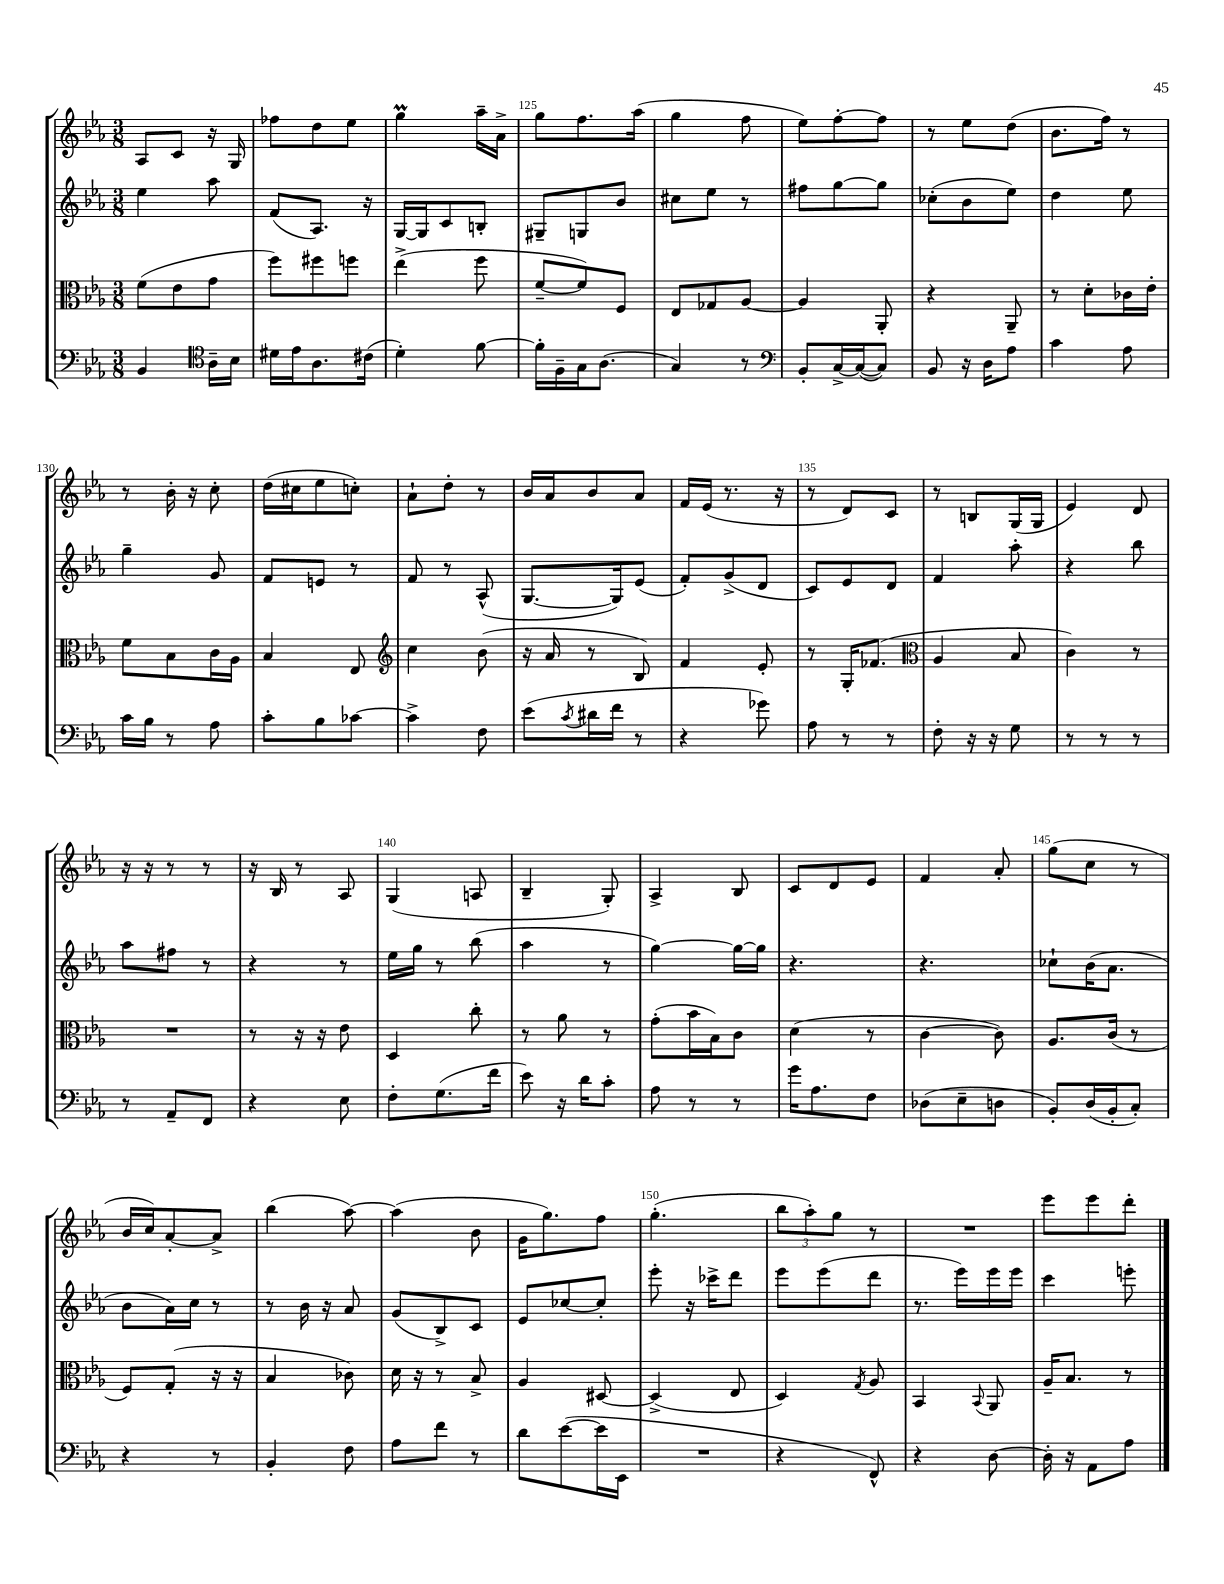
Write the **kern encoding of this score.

**kern	**kern	**kern	**kern
*part4	*part3	*part2	*part1
*staff4	*staff3	*staff2	*staff1
*clefF4	*clefC3	*clefG2	*clefG2
*k[b-e-a-]	*k[b-e-a-]	*k[b-e-a-]	*k[b-e-a-]
*M3/8	*M3/8	*M3/8	*M3/8
=122	=122	=122	=122
4BB-/	(8f\L	4ee-\	8A-/L
.	8e-\	.	8c/J
*clefC4	*	*	*
16A-~\LL	8g\J	8aa-\	16r
16B-\JJ	.	.	16G/
=123	=123	=123	=123
16d#X\LL	8ff\L)	(8f/L	8ff-X\L
16e-\J	.	.	.
8.A-\	8ff#X\	8.A-/J)	8dd\
.	8ffn\J	.	8ee-\J
(16c#X\Jk	.	16r	.
=124	=124	=124	=124
4d'\)	(4ee-^\	[16G/LL	4ggm\
.	.	16G/J]	.
.	.	8c/	.
[8f\	8ff\	8Bn'/J	16aa-~\LL
.	.	.	16a-^\JJ
=125	=125	=125	=125
16f'\LL]	[8f~/L	8G#X~/L	8gg\L
16F~\	.	.	.
16G\J	8f/])	8Gn/	8.ff\
(8.A-\J	.	.	.
.	8F/J	8b-/J	.
.	.	.	(16aa-\Jk
=126	=126	=126	=126
4G/)	8E-/L	8cc#X\L	4gg\
.	8G-X/	8ee-\J	.
8r	[8A-/J	8r	8ff\
=127	=127	=127	=127
*clefF4	*	*	*
8BB-'/L	4A-/]	8ff#X\L	8ee-\L)
[16C^/L	.	[8gg\	[8ff'\
(16C/J_	.	.	.
8C/J])	8AA-'/	8gg\J]	8ff\J]
=128	=128	=128	=128
8BB-/	4r	(8cc-X'\L	8r
16r	.	8b-\	8ee-\L
16D\KL	.	.	.
8A-\J	8AA-~/	8ee-\J)	(8dd\J
=129	=129	=129	=129
4c\	8r	4dd\	8.b-\L
.	8d'\L	.	.
.	.	.	16ff\Jk)
8A-\	16c-X\L	8ee-\	8r
.	16e-'\JJ	.	.
!!LO:LB:g=z
=130	=130	=130	=130
16c\LL	8f\L	4gg~\	8r
16B-\JJ	.	.	.
8r	8B-\	.	16b-'\
.	.	.	16r
8A-\	16c\L	8g/	8cc'\
.	16A-\JJ	.	.
=131	=131	=131	=131
8c'\L	4B-/	8f/L	(16dd\LL
.	.	.	16cc#X\J
8B-\	.	8en/J	8ee-\
[8c-X\J	8E-/	8r	8ccn'\J)
=132	=132	=132	=132
*	*clefG2	*	*
4c-^\]	4cc\	8f/	8a-`\L
.	.	8r	8dd'\J
8F\	(8b-\	(8A-^^/	8r
=133	=133	=133	=133
(8e-\L	16r	[8.G/L	16b-/LL
.	16a-/	.	16a-/J
8qc/	.	.	.
16d#X\L	8r	.	8b-/
16f\JJ	.	16G/k])	.
8r	8B-/)	(8e-/J	8a-/J
=134	=134	=134	=134
4r	4f/	8f'/L)	16f/LL
.	.	.	(16e-/JJ
.	.	(8g^/	8.r
8g-X\)	8e-'/	8d/J	.
.	.	.	16r
=135	=135	=135	=135
8A-\	8r	8c/L)	8r
8r	16G'/KL	8e-/	8d/L)
.	(8.f-X/J	.	.
8r	.	8d/J	8c/J
=136	=136	=136	=136
*	*clefC3	*	*
8F'\	4A-/	4f/	8r
16r	.	.	8Bn/L
16r	.	.	.
8G\	8B-/	8aa-'\	(16G/L
.	.	.	16G/JJ
=137	=137	=137	=137
8r	4c\)	4r	4e-/)
8r	.	.	.
8r	8r	8bb-\	8d/
!!LO:LB:g=z
=138	=138	=138	=138
8r	4.r	8aa-\L	16r
.	.	.	16r
8AA-~/L	.	8ff#X\J	8r
8FF/J	.	8r	8r
=139	=139	=139	=139
4r	8r	4r	16r
.	.	.	16B-/
.	16r	.	8r
.	16r	.	.
8E-\	8e-\	8r	8A-/
=140	=140	=140	=140
8F'\L	4D/	16ee-\LL	(4G/
.	.	16gg\JJ	.
(8.G\	.	8r	.
.	8cc'\	(8bb-\	8An/
16f\Jk	.	.	.
=141	=141	=141	=141
8e-\)	8r	4aa-\	4B-~/
16r	8a-\	.	.
16d\KL	.	.	.
8c'\J	8r	8r	8G'/)
=142	=142	=142	=142
8A-\	(8g'\L	[4gg\)	4A-^/
8r	16b-\L	.	.
.	16B-\J)	.	.
8r	8c\J	16gg\LL_	8B-/
.	.	16gg\JJ]	.
=143	=143	=143	=143
16g\KL	(4d\	4.r	8c/L
8.A-\	.	.	.
.	.	.	8d/
8F\J	8r	.	8e-/J
=144	=144	=144	=144
(8D-X\L	[4c\	4.r	4f/
8E-~\	.	.	.
8Dn\J	8c\])	.	8a-'/
=145	=145	=145	=145
8BB-'/L)	8.A-/L	8cc-X`\L	(8gg\L
(16D/L	.	(16b-\K	8cc\J
16BB-'/J	(16c/Jk	8.a-\J	.
8C'/J)	8r	.	8r
!!LO:LB:g=z
=146	=146	=146	=146
4r	8F/L)	8b-\L	16b-/LL
.	.	.	16cc/J)
.	(8G'/J	16a-\L)	[8a-'/
.	.	16cc\JJ	.
8r	16r	8r	8a-^/J]
.	16r	.	.
=147	=147	=147	=147
4BB-'/	4B-/	8r	(4bb-\
.	.	16b-\	.
.	.	16r	.
8F\	8c-X\)	8a-/	[8aa-\)
=148	=148	=148	=148
8A-\L	16d\	(8g/L	(4aa-\]
.	16r	.	.
8f\J	8r	8B-^/)	.
8r	8B-^/	8c/J	8b-\
=149	=149	=149	=149
8d\L	4A-/	8e-/L	16g\KL
.	.	.	8.gg\)
([8e-\	.	[8cc-X/	.
16e-\L]	[8D#X/	8cc-'/J]	8ff\J
16EE-\JJ	.	.	.
=150	=150	=150	=150
4.r	(4D#^/]	8eee-'\	(4.gg'\
.	.	16r	.
.	.	16ccc-X^\KL	.
.	8E-/	8ddd\J	.
=151	=151	=151	=151
4r	4D/)	8eee-\L	12bb-\L
.	.	.	12aa-'\)
.	.	(8eee-\	.
.	.	.	12gg\J
.	8qG/	.	.
8FF^^/)	8A-/	8ddd\J	8r
=152	=152	=152	=152
4r	4BB-/	8.r	4.r
.	.	16eee-\LL)	.
.	8qqBB-/	.	.
[8D\	8AA-/	16eee-\	.
.	.	16eee-\JJ	.
=153	=153	=153	=153
16D'\]	16A-~/KL	4ccc\	8eee-\L
16r	8.B-/J	.	.
8AA-\L	.	.	8eee-\
8A-\J	8r	8eeen'\	8ddd'\J
==	==	==	==
*-	*-	*-	*-
